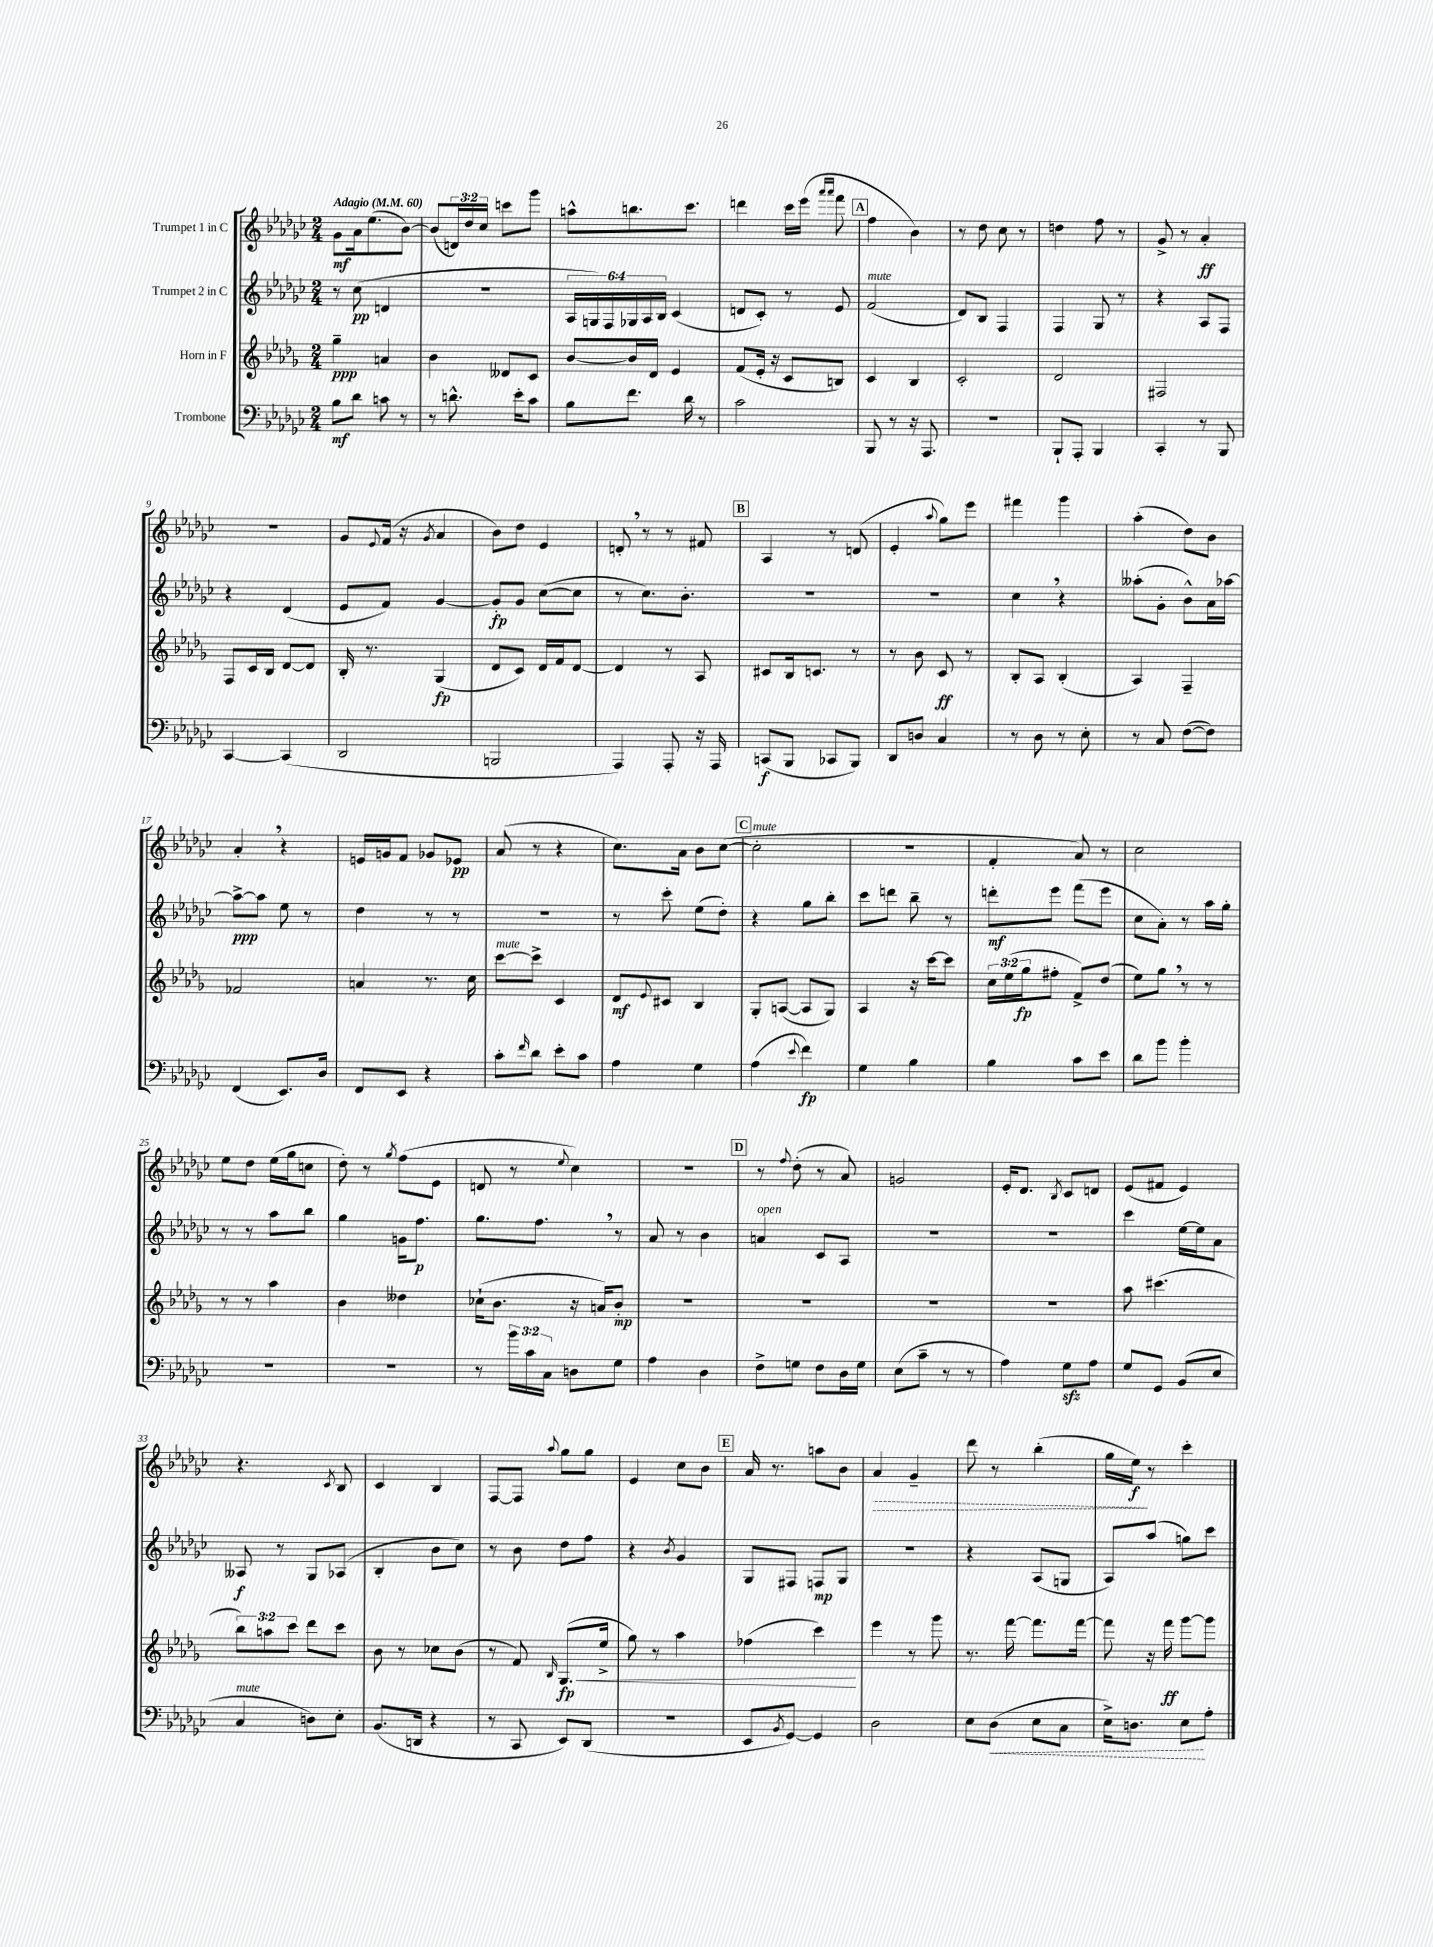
<<
\new StaffGroup <<
\new Staff = "s0" \with { instrumentName = "Trumpet 1 in C" } {
    \clef treble \key ges \major \numericTimeSignature \time 2/4 \override Staff.TupletNumber.text = #tuplet-number::calc-fraction-text \tempo "Adagio" 4 = 60
    ges'8\mf aes'16 ees''8.( bes'8~) |
    bes'8( \tuplet 3/2 { d'16) des''16 ces''16 } c'''8 ges'''8 |
    a''8-^ b''8. ces'''8. |
    d'''4 ces'''16 ees'''16( \grace { aes'''16 aes'''16 } f'''8 |
    \mark \markup { \box "A" } f''4 bes'4) |
    r8 des''8 ces''8 r8 |
    d''4 f''8 r8 |
    ges'8-> r8 aes'4-.\ff |
    r2 |
    ges'8 \appoggiatura { ees'8 } f'16( r16 \acciaccatura { ges'8 } aes'4 |
    bes'8) des''8 ees'4 |
    d'8-. \breathe r8 r8 fis'8 |
    \mark \markup { \box "B" } aes4 r8 d'8( |
    ees'4-. \appoggiatura { aes''8 } ges''8) ees'''8 |
    fis'''4 ges'''4 |
    aes''4-.( des''8) bes'8 |
    aes'4-. \breathe r4 |
    e'16 g'16 f'8 ges'8 ees'8\pp |
    aes'8( r8 r4 |
    ces''8.) aes'16 bes'8 ces''8~( |
    \mark \markup { \box "C" } ces''2-.^\markup { \italic "mute" } |
    R2 |
    f'4-. aes'8) r8 |
    ces''2 |
    ees''8 des''8 ees''16( ges''16 c''8 |
    des''8-.) r8 \acciaccatura { ges''8 } f''8( ees'8 |
    d'8 r8 \appoggiatura { ees''8 } ces''4) |
    r2 |
    \mark \markup { \box "D" } r8 \appoggiatura { f''8 } des''8-.( r8 aes'8) |
    g'2 |
    ees'16-. des'8. \acciaccatura { bes8 } ces'8 d'8 |
    ees'8( fis'8 ees'4) |
    r4. \acciaccatura { ces'8 } bes8 |
    ces'4 bes4 |
    f8~ f8 \appoggiatura { aes''8 } ges''8 ges''8 |
    ees'4 ces''8 bes'8 |
    \mark \markup { \box "E" } aes'16 r8. a''8 bes'8 |
    \once \override Hairpin.style = #'dashed-line aes'4\> ges'4-- |
    des'''8 r8 bes''4-.( |
    ges''16 ees''16\f\!) r8 ces'''4-. \bar "|." |
}
\new Staff = "s1" \with { instrumentName = "Trumpet 2 in C" } {
    \clef treble \key ges \major \numericTimeSignature \time 2/4 \override Staff.TupletNumber.text = #tuplet-number::calc-fraction-text
    r8 ces''8\pp( d'4 |
    R2 |
    \tuplet 6/4 { aes16 g16) f16 ges16 aes16 bes16 } ces'4( |
    d'8 ces'8-.) r8 ees'8 |
    \mark \markup { \box "A" } f'2^\markup { \italic "mute" }( |
    des'8) bes8 f4 |
    f4 ges8 r8 |
    r4 aes8 f8 |
    r4 des'4( |
    ees'8 f'8) ges'4~ |
    ges'8-.\fp ges'8 ces''8~( ces''8 |
    r8 ces''8.) bes'8.-. |
    \mark \markup { \box "B" } R2 |
    R2 |
    ces''4 \breathe r4 |
    aeses''8-.( ges'8-. bes'8-^) aes'16 aes''16~ |
    aes''8~->\ppp aes''8 ees''8 r8 |
    des''4 r8 r8 |
    r2 |
    r8 ces'''8-. ees''8( des''8-.) |
    \mark \markup { \box "C" } r4 ges''8 bes''8-. |
    ces'''8 d'''8 bes''8-- r8 |
    d'''8-.\mf ees'''8 f'''8( ees'''8 |
    ces''8 aes'8-.) r8 aes''16 ges''16-. |
    r8 r8 aes''8 bes''8 |
    ges''4 g'16 f''8.\p |
    ges''8. f''8. \breathe r8 |
    aes'8 r8 bes'4 |
    \mark \markup { \box "D" } a'4^\markup { \italic "open" } ces'8 aes8 |
    R2 |
    R2 |
    ces'''4 ees''16~ ees''16 aes'8 |
    aeses8\f r8 ges8 aes8( |
    bes4-. bes'8 ces''8) |
    r8 bes'8 des''8 f''8 |
    r4 \acciaccatura { bes'8 } ges'4 |
    \mark \markup { \box "E" } ges8 fis8 f8\mp ges8 |
    r2 |
    r4 aes8( g8 |
    aes8) aes''8( g''8) ces'''8 \bar "|." |
}
\new Staff = "s2" \with { instrumentName = "Horn in F" } {
    \clef treble \key des \major \numericTimeSignature \time 2/4 \override Staff.TupletNumber.text = #tuplet-number::calc-fraction-text
    ges''4--\ppp a'4 |
    bes'4 deses'8 c'8 |
    bes'8~ bes'16 des'16 ees'4 |
    f'8( ees'16-. r16 c'8 b8) |
    \mark \markup { \box "A" } c'4 bes4 |
    c'2-. |
    des'2 |
    fis2 |
    f8 c'16 bes16 des'8~ des'8 |
    bes16-. r8. ges4\fp( |
    des'8 c'8) des'16 f'16 des'8~ |
    des'4 r8 aes8 |
    \mark \markup { \box "B" } cis'8 bes16 c'8. r8 |
    r8 bes'8 c'8\ff r8 |
    bes8-. aes8 bes4-.( |
    aes4) f4-- |
    fes'2 |
    a'4 r8. c''16 |
    c'''8~^\markup { \italic "mute" } c'''8-> c'4 |
    des'8\mf \appoggiatura { ees'8 } cis'8 bes4 |
    \mark \markup { \box "C" } ges8-. a8~( a8 ges8) |
    aes4 r16 c'''16~ c'''8 |
    \tuplet 3/2 { c''16 ees''16( ges''16\fp } fis''8-. f'8->) des''8( |
    ees''8) ges''8 \breathe r8 r8 |
    r8 r8 aes''4 |
    bes'4 deses''4 |
    ces''16-!( bes'8. r16 a'16) bes'8-.\mp |
    R2 |
    \mark \markup { \box "D" } R2 |
    R2 |
    R2 |
    aes''8 cis'''4.( |
    \tuplet 3/2 { bes''8) a''8 c'''8 } des'''8 c'''8 |
    bes'8 r8 ces''8 bes'8( |
    r8 f'8) \grace { bes16 } ges8.\fp\<( ees''16-> |
    ges''8) r8 aes''4 |
    \mark \markup { \box "E" } fes''4( c'''4\!) |
    ees'''4 r8 ges'''8 |
    r8. f'''16~ f'''8. f'''16~ |
    f'''8 r16 f'''16\ff ges'''8~ ges'''8 \bar "|." |
}
\new Staff = "s3" \with { instrumentName = "Trombone" } {
    \clef bass \key ges \major \numericTimeSignature \time 2/4 \override Staff.TupletNumber.text = #tuplet-number::calc-fraction-text
    bes8\mf des'8 c'8 r8 |
    r8 d'8.-^ ees'16-. ces'8 |
    bes8 f'8. des'16 r8 |
    ces'2 |
    \mark \markup { \box "A" } bes,,8 r8 r16 aes,,8. |
    r2 |
    bes,,8-! aes,,8-. bes,,4 |
    ces,4-. r8 bes,,8 |
    ces,4~ ces,4( |
    des,2 |
    b,,2 |
    aes,,4) aes,,8-. r16 aes,,16 |
    \mark \markup { \box "B" } c,8\f( bes,,8 ces,8 bes,,8) |
    des,8 d8 ces4 |
    r8 des8 r8 ees8-. |
    r8 ces8 f8~( f8) |
    f,4( ees,8.) des16 |
    f,8 ees,8 r4 |
    ces'8-. \grace { f'16 } des'8 ees'8-. ces'8 |
    aes4 ges4 |
    \mark \markup { \box "C" } aes4( \appoggiatura { ees'8 } f'4\fp) |
    ges4 bes4 |
    bes4 ces'8 ees'8 |
    des'8 bes'8 bes'4-. |
    R2 |
    R2 |
    r8 \tuplet 3/2 { bes'16 ces'16 ces16 } d8 ges8 |
    aes4 des4 |
    \mark \markup { \box "D" } f8-> g8 f8 des16 g16 |
    ees8( ces'8-- r8 r8 |
    aes4) ges8\sfz aes8 |
    ges8 ges,8 bes,8( ees8 |
    ces4^\markup { \italic "mute" } d8) ees8-. |
    bes,8.( d,16 r4 |
    r8 ces,8 ees,8) des,8( |
    R2 |
    \mark \markup { \box "E" } ees,8 \acciaccatura { bes,8 } ges,8~) ges,4 |
    des2 |
    ees8 \once \override Hairpin.style = #'dashed-line des8\<( ees8 ces8 |
    ees16->) d8. ees8\! aes8-. \bar "|." |
}
>>
>>
